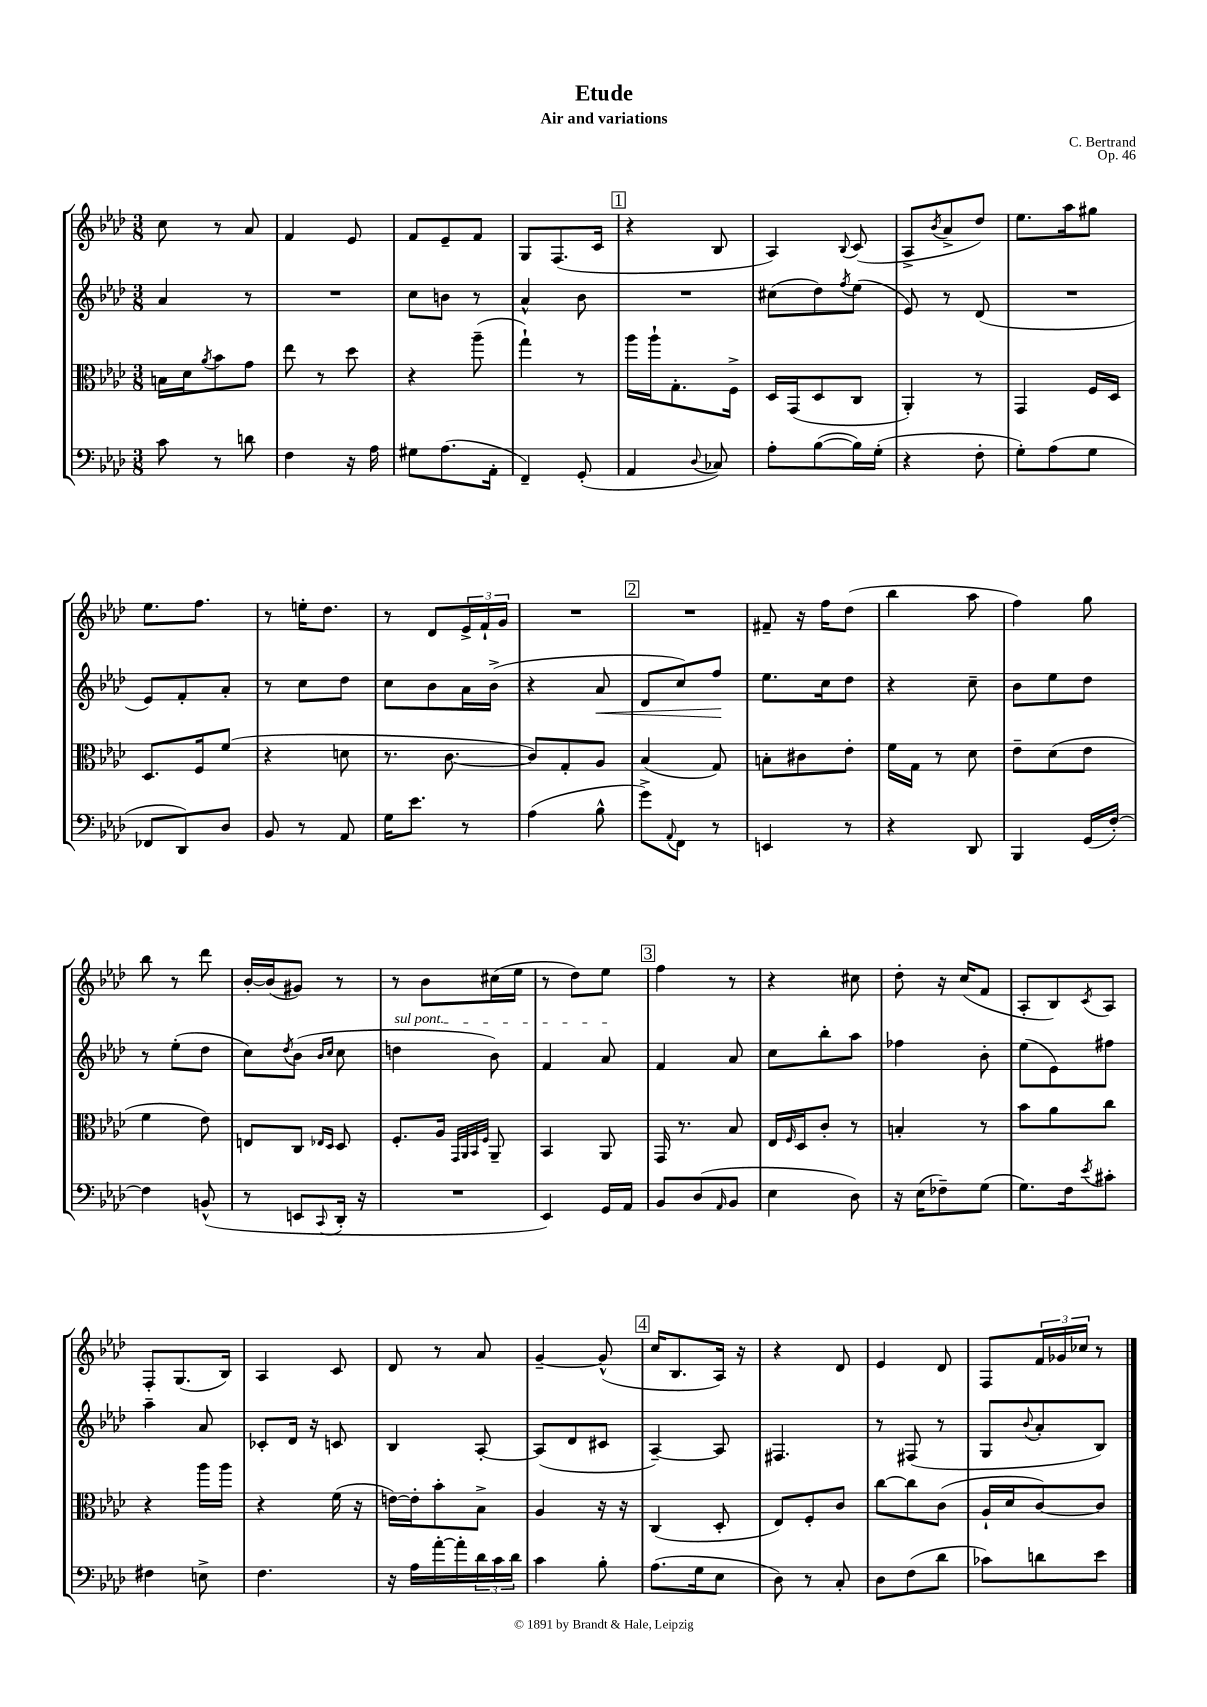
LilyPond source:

\header { title = "Etude" composer = "C. Bertrand" subtitle = "Air and variations" opus = "Op. 46" }
<<
\new StaffGroup <<
\new Staff = "s0" {
    \clef treble \key aes \major \numericTimeSignature \time 3/8
    c''8 r8 aes'8 |
    f'4 ees'8 |
    f'8 ees'8-- f'8 |
    g8 f8.( c'16 |
    \mark \markup { \box "1" } r4 bes8 |
    aes4) \appoggiatura { bes8 } c'8( |
    aes8-> \acciaccatura { bes'8 } aes'8-> des''8) |
    ees''8. aes''16 gis''8 |
    ees''8. f''8. |
    r8 e''16-. des''8. |
    r8 des'8 \tuplet 3/2 { ees'16-> f'16-! g'16 } |
    R4. |
    \mark \markup { \box "2" } R4. |
    fis'8-- r16 f''16 des''8( |
    bes''4 aes''8 |
    f''4) g''8 |
    bes''8 r8 des'''8 |
    bes'16~-. bes'16( gis'8) r8 |
    r8 bes'8 cis''16( ees''16 |
    r8 des''8) ees''8 |
    \mark \markup { \box "3" } f''4 r8 |
    r4 cis''8 |
    des''8-. r16 c''16( f'8 |
    aes8-. bes8) \acciaccatura { c'8 } aes8 |
    f8-. g8.( bes16) |
    aes4 c'8 |
    des'8 r8 aes'8 |
    g'4~-- g'8-^( |
    \mark \markup { \box "4" } c''16 bes8. aes16) r16 |
    r4 des'8 |
    ees'4 des'8 |
    f8 \tuplet 3/2 { f'16 ges'16 ces''16 } r8 \bar "|." |
}
\new Staff = "s1" {
    \clef treble \key aes \major \numericTimeSignature \time 3/8
    aes'4 r8 |
    R4. |
    c''8 b'8 r8 |
    aes'4-^ bes'8 |
    \mark \markup { \box "1" } R4. |
    cis''8( des''8) \acciaccatura { f''8 } ees''8( |
    ees'8) r8 des'8( |
    R4. |
    ees'8) f'8-. aes'8-. |
    r8 c''8 des''8 |
    c''8 bes'8 aes'16 bes'16->( |
    r4 aes'8\< |
    \mark \markup { \box "2" } des'8 c''8) f''8\! |
    ees''8. c''16 des''8 |
    r4 c''8-- |
    bes'8 ees''8 des''8 |
    r8 ees''8-.( des''8 |
    c''8) \acciaccatura { des''8 } bes'8( \grace { bes'16 c''16 } c''8 |
    \once \override TextSpanner.bound-details.left.text = \markup { \italic "sul pont." } d''4\startTextSpan bes'8) |
    f'4 aes'8\stopTextSpan |
    \mark \markup { \box "3" } f'4 aes'8 |
    c''8 bes''8-. aes''8 |
    fes''4 bes'8-. |
    ees''8( ees'8) fis''8 |
    aes''4-- aes'8 |
    ces'8-. des'16 r16 c'8 |
    bes4 aes8~-. |
    aes8( des'8 cis'8 |
    \mark \markup { \box "4" } aes4~--) aes8 |
    fis4. |
    r8 fis8( r8 |
    g8 \appoggiatura { bes'8 } aes'8-. bes8) \bar "|." |
}
\new Staff = "s2" {
    \clef alto \key aes \major \numericTimeSignature \time 3/8
    b16 des'16 \acciaccatura { aes'8 } bes'8 g'8 |
    ees''8 r8 des''8 |
    r4 aes''8--( |
    g''4-!) r8 |
    \mark \markup { \box "1" } aes''16 aes''16-! g8.-. f16-> |
    des16 g,16( des8 c8 |
    aes,4-.) r8 |
    g,4 f16 des16 |
    des8. f16 f'8( |
    r4 d'8 |
    r8. c'8.~ |
    c'8) g8-. aes8 |
    \mark \markup { \box "2" } bes4( g8) |
    b8-. cis'8 ees'8-. |
    f'16 g16 r8 des'8 |
    ees'8-- des'8( ees'8 |
    f'4 ees'8) |
    e8 c8 \grace { ees16 des16 } des8 |
    f8.-. aes16 \grace { g,32 aes,32 bes,32 f32 } aes,8-- |
    bes,4 aes,8 |
    \mark \markup { \box "3" } g,16 r8. bes8 |
    ees16 \grace { f16 } des16 c'8-. r8 |
    b4-. r8 |
    bes'8 aes'8 c''8 |
    r4 aes''16 aes''16 |
    r4 f'16( r16 |
    e'16~) e'16-. bes'8-. bes8-> |
    aes4 r16 r16 |
    \mark \markup { \box "4" } c4( des8-. |
    ees8) f8-. c'8 |
    c''8~ c''8 c'8( |
    aes16-! des'16 c'8~) c'8 \bar "|." |
}
\new Staff = "s3" {
    \clef bass \key aes \major \numericTimeSignature \time 3/8
    c'8 r8 d'8 |
    f4 r16 aes16 |
    gis8 aes8.( aes,16-. |
    f,4--) g,8-.( |
    \mark \markup { \box "1" } aes,4 \appoggiatura { des8 } ces8) |
    aes8-. bes8~( bes16) g16-.( |
    r4 f8-. |
    g8-.) aes8( g8 |
    fes,8 des,8) des8 |
    bes,8 r8 aes,8 |
    g16 ees'8. r8 |
    aes4( bes8-^ |
    \mark \markup { \box "2" } g'8->) \appoggiatura { aes,8 } f,8 r8 |
    e,4 r8 |
    r4 des,8 |
    bes,,4 g,16( f16~-.) |
    f4 b,8-^( |
    r8 e,8 \appoggiatura { c,8 } des,16-. r16 |
    R4. |
    ees,4) g,16 aes,16 |
    \mark \markup { \box "3" } bes,8 des8( \grace { aes,16 } bes,8 |
    ees4 des8) |
    r16 ees16( fes8--) g8( |
    g8.) f16 \acciaccatura { ees'8 } cis'8-. |
    fis4 e8-> |
    f4. |
    r16 aes16 aes'16~-. aes'16-. \tuplet 3/2 { des'16 c'16 des'16 } |
    c'4 bes8-. |
    \mark \markup { \box "4" } aes8.( g16 ees8 |
    des8) r8 c8-. |
    des8 f8( des'8 |
    ces'8) d'8 ees'8 \bar "|." |
}
>>
>>
\layout { \context { \Score \remove "Bar_number_engraver" } }
